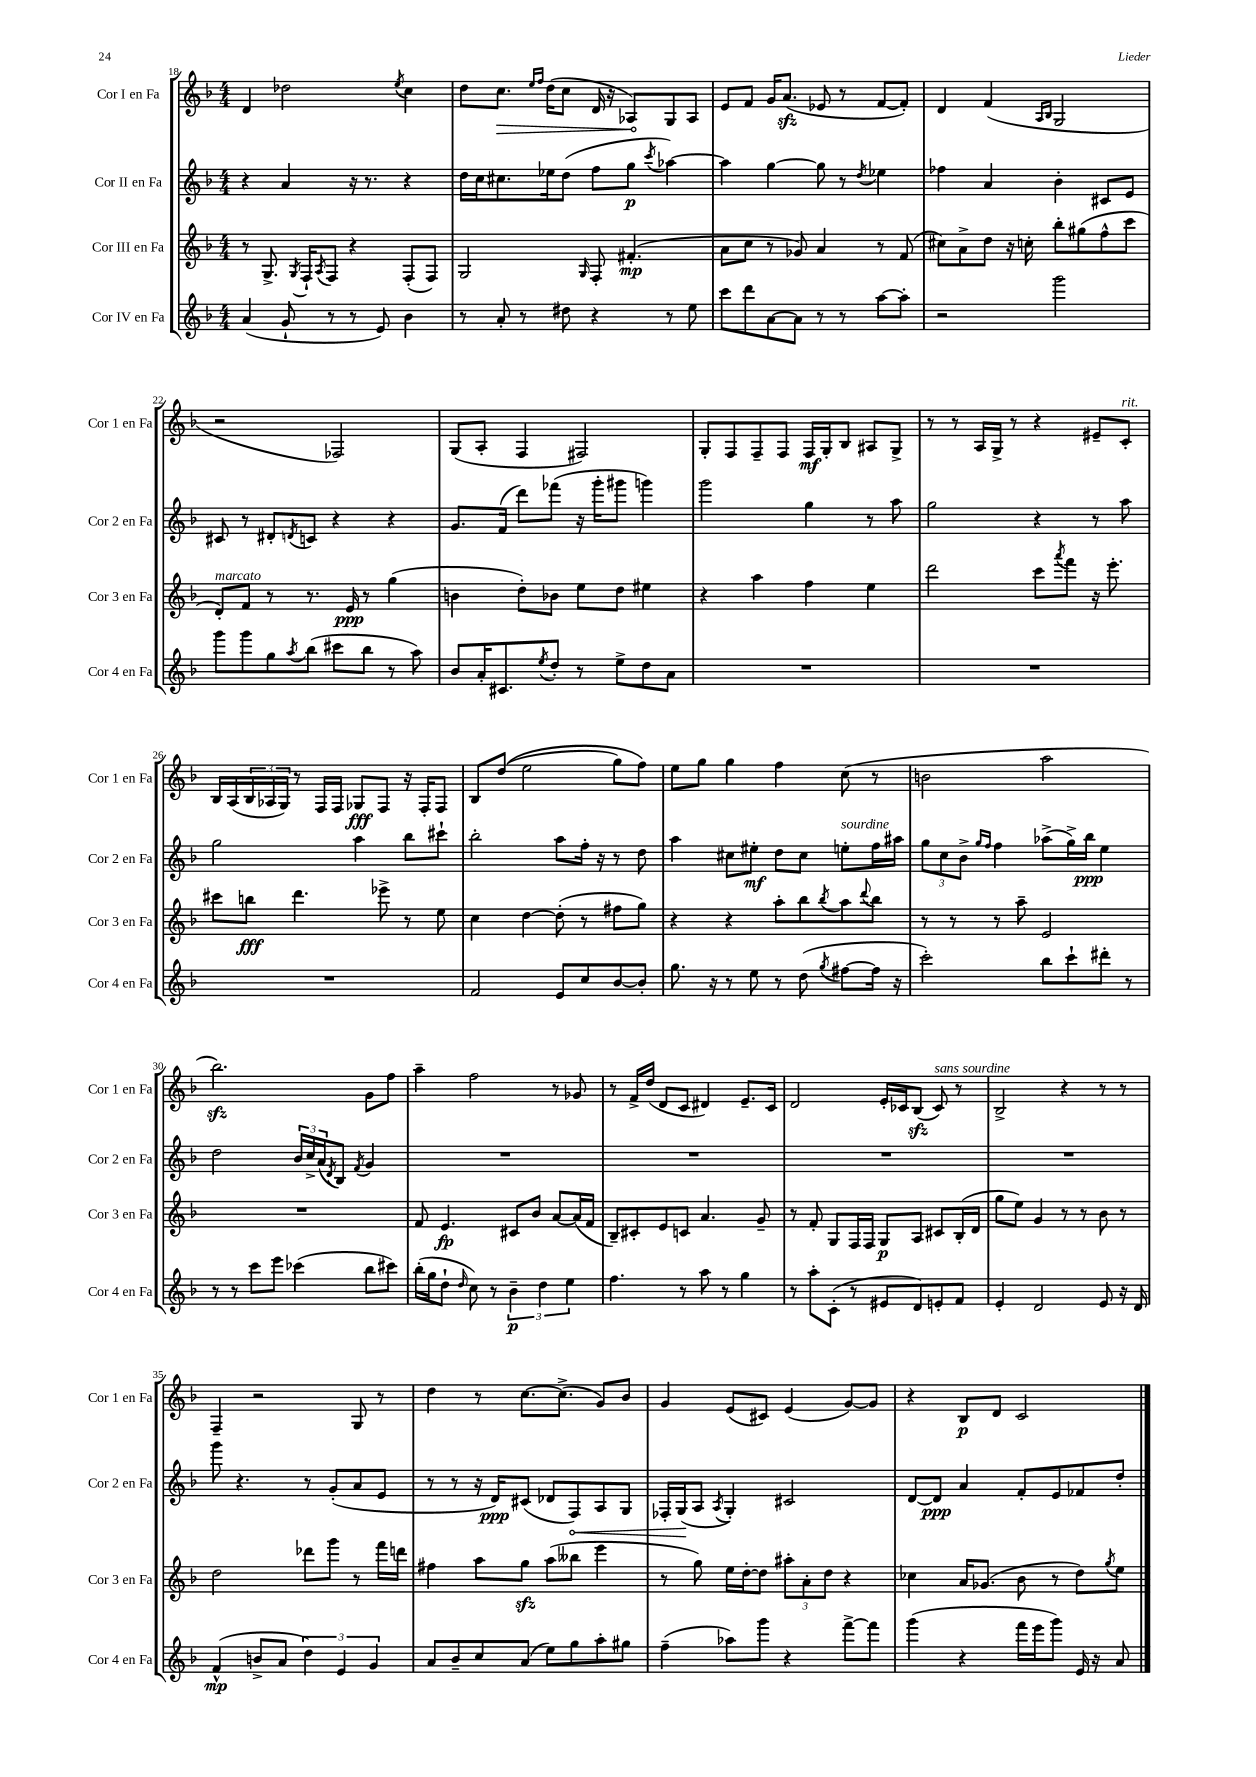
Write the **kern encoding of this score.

**kern	**dynam	**kern	**dynam	**kern	**dynam	**kern	**dynam
*part4	*part4	*part3	*part3	*part2	*part2	*part1	*part1
*staff4	*staff4	*staff3	*staff3	*staff2	*staff2	*staff1	*staff1
*I"Cor IV en Fa	*	*I"Cor III en Fa	*	*I"Cor II en Fa	*	*I"Cor I en Fa	*
*I'Cor 4 en Fa	*	*I'Cor 3 en Fa	*	*I'Cor 2 en Fa	*	*I'Cor 1 en Fa	*
*clefG2	*	*clefG2	*	*clefG2	*	*clefG2	*
*k[b-]	*	*k[b-]	*	*k[b-]	*	*k[b-]	*
*M4/4	*	*M4/4	*	*M4/4	*	*M4/4	*
=18	=18	=18	=18	=18	=18	=18	=18
(4a/	.	8r	.	4r	.	4d/	.
.	.	8.G^/	.	.	.	.	.
8g`/	.	.	.	4a/	.	2dd-X\	.
.	.	8qG/	.	.	.	.	.
.	.	16F`/KL	.	.	.	.	.
.	.	8qA/	.	.	.	.	.
8r	.	8F/J	.	.	.	.	.
8r	.	4r	.	16r	.	.	.
.	.	.	.	8.r	.	.	.
8e/)	.	.	.	.	.	.	.
.	.	.	.	.	.	8qee/	.
4b-\	.	(8F'/L	.	4r	.	4cc\	.
.	.	8F/J)	.	.	.	.	.
=19	=19	=19	=19	=19	=19	=19	=19
8r	.	2G/	.	16dd\LL	.	8dd\L	.
.	.	.	.	16cc\J	.	.	.
!	!	!	!	!	!	!	!LO:HP:b
8a'/	.	.	.	8.cc#X\	.	8.cc\J	>
8r	.	.	.	.	.	.	.
.	.	.	.	.	.	16qqee/LL	.
.	.	.	.	.	.	16qqff/JJ	.
.	.	.	.	16ee-X\k	.	(16dd\KL	.
8dd#X\	.	.	.	(8dd\J	.	8cc\J	.
.	.	16qqG/	.	.	.	.	.
4r	.	8F'/	.	8ff\L	.	16d/	.
.	.	.	.	.	.	16r	.
.	.	(4.f#X'/	mp	8gg\J	p	8A-X/L)	.
.	.	.	.	8qccc/	.	.	.
8r	.	.	.	[4aa-X\)	.	8G/	]
8ee\	.	.	.	.	.	8A-/J	.
=20	=20	=20	=20	=20	=20	=20	=20
8ccc\L	.	8a\L	.	4aa-\]	.	8e/L	.
8ddd\	.	8cc\J	.	.	.	8f/J	.
[8a\	.	8r	.	[4gg\	.	16g/KL	.
.	.	.	.	.	.	(8.azz/J	.
8a\J]	.	8g-X/)	.	.	.	.	.
8r	.	4a/	.	8gg\]	.	8e-X/	.
8r	.	.	.	8r	.	8r	.
.	.	.	.	8qdd/	.	.	.
[8aa\L	.	8r	.	4ee-X\	.	[8f/L	.
8aa'\J]	.	(8f/	.	.	.	8f'/J])	.
=21	=21	=21	=21	=21	=21	=21	=21
2r	.	8cc#X\L)	.	4ff-X\	.	4d/	.
.	.	8a^\	.	.	.	.	.
.	.	8dd\J	.	4a/	.	(4f/	.
.	.	16r	.	.	.	.	.
.	.	16ccn'\	.	.	.	.	.
.	.	.	.	.	.	16qqA/LL	.
.	.	.	.	.	.	16qqB-/JJ	.
2ggg\	.	8bb-'\L	.	4b-'\	.	2G/	.
.	.	(8gg#X\	.	.	.	.	.
.	.	8ff^^\	.	8c#X/L	.	.	.
.	.	8ccc\J	.	8e/J	.	.	.
!!LO:LB:g=z
=22	=22	=22	=22	=22	=22	=22	=22
!	!	!LO:TX:a:i:t=marcato	!	!	!	!	!
8ggg\L	.	8d'/L)	.	8c#X/	.	2r	.
8ggg\	.	8f/J	.	8r	.	.	.
8gg\	.	8r	.	8d#X'/L	.	.	.
8qaa/	.	.	.	8qdn/	.	.	.
(8bb-\J	.	8.r	.	8cn/J	.	.	.
8ccc#X\L	.	.	.	4r	.	2F-X/)	.
.	.	16e/	ppp	.	.	.	.
8bb-\J	.	8r	.	.	.	.	.
8r	.	(4gg\	.	4r	.	.	.
8aa\)	.	.	.	.	.	.	.
=23	=23	=23	=23	=23	=23	=23	=23
8b-/L	.	4bn\	.	8.g/L	.	(8G/L	.
16a'/K	.	.	.	.	.	8A'/J	.
8.c#X/	.	.	.	(16f/Jk	.	.	.
.	.	8dd'\L)	.	8ddd\L)	.	4F/	.
8qee/	.	.	.	.	.	.	.
8dd'/J	.	8b-X\J	.	(8fff-X\J	.	.	.
8r	.	8ee\L	.	16r	.	2F#X/)	.
.	.	.	.	16ggg'\KL	.	.	.
8ee^\L	.	8dd\J	.	8ggg#X\J	.	.	.
8dd\	.	4ee#X\	.	4gggn\)	.	.	.
8a\J	.	.	.	.	.	.	.
=24	=24	=24	=24	=24	=24	=24	=24
1r	.	4r	.	2ggg\	.	8G'/L	.
.	.	.	.	.	.	8F/	.
.	.	4aa\	.	.	.	8F~/	.
.	.	.	.	.	.	8F/J	.
.	.	4ff\	.	4gg\	.	16F/LL	mf
.	.	.	.	.	.	16G'/J	.
.	.	.	.	.	.	8B-/J	.
.	.	4ee\	.	8r	.	8A#X/L	.
.	.	.	.	8aa\	.	8G^/J	.
=25	=25	=25	=25	=25	=25	=25	=25
1r	.	2ddd\	.	2gg\	.	8r	.
.	.	.	.	.	.	8r	.
.	.	.	.	.	.	16A/LL	.
.	.	.	.	.	.	16G^/JJ	.
.	.	.	.	.	.	8r	.
.	.	8ccc\L	.	4r	.	4r	.
.	.	8qaaa/	.	.	.	.	.
.	.	8fff\J	.	.	.	.	.
.	.	16r	.	8r	.	8e#X~/L	.
.	.	8.eee'\	.	.	.	.	.
!	!	!	!	!	!	!LO:TX:a:i:t=rit.	!
.	.	.	.	8aa\	.	8c'/J	.
!!LO:LB:g=z
=26	=26	=26	=26	=26	=26	=26	=26
1r	.	8ccc#X\L	.	2gg\	.	16B-/LL	.
.	.	.	.	.	.	(16A/	.
.	.	8bbn\J	fff	.	.	24B-/	.
.	.	.	.	.	.	24A-X/	.
.	.	.	.	.	.	24G/JJ)	.
.	.	4.ddd\	.	.	.	8r	.
.	.	.	.	.	.	16F/LL	.
.	.	.	.	.	.	16F/JJ	.
.	.	.	.	4aa\	.	8G-X/L	fff
.	.	8eee-X^\	.	.	.	8F/J	.
.	.	8r	.	8bb-\L	.	16r	.
.	.	.	.	.	.	16F'/KL	.
.	.	8ee\	.	8ccc#X`\J	.	8F/J	.
=27	=27	=27	=27	=27	=27	=27	=27
2f/	.	4cc\	.	2bb-'\	.	8B-/L	.
.	.	.	.	.	.	((8dd/J	.
.	.	[4dd\	.	.	.	2ee\	.
8e/L	.	(8dd'\]	.	8aa\L	.	.	.
8cc/	.	8r	.	16ff'\Jk	.	.	.
.	.	.	.	16r	.	.	.
[8b-/	.	8ff#X\L	.	8r	.	8gg\L)	.
8b-'/J]	.	8gg\J)	.	8dd\	.	8ff\J)	.
=28	=28	=28	=28	=28	=28	=28	=28
8.gg\	.	4r	.	4aa\	.	8ee\L	.
.	.	.	.	.	.	8gg\J	.
16r	.	.	.	.	.	.	.
8r	.	4r	.	8cc#X\L	.	4gg\	.
8ee\	.	.	.	8ee#X'\J	mf	.	.
8r	.	8aa'\L	.	8dd\L	.	4ff\	.
(8dd\	.	8bb-\	.	8cc#\J	.	.	.
8qgg/	.	8qbb-/	.	.	.	.	.
!	!	!	!	!LO:TX:a:i:t=sourdine	!	!	!
[8ff#X\L	.	8aa\	.	8een'\L	.	(8cc\	.
.	.	8qqddd/	.	.	.	.	.
16ff#\Jk]	.	8bb-\J	.	16ff\L	.	8r	.
16r	.	.	.	16aa#X\JJ	.	.	.
=29	=29	=29	=29	=29	=29	=29	=29
2ccc'\)	.	8r	.	12gg\L	.	2bn\	.
.	.	.	.	12cc\	.	.	.
.	.	8r	.	.	.	.	.
.	.	.	.	12b-^\J	.	.	.
.	.	.	.	16qqgg/LL	.	.	.
.	.	.	.	16qqff/JJ	.	.	.
.	.	8r	.	4ff\	.	.	.
.	.	8aa~\	.	.	.	.	.
8bb-\L	.	2e/	.	(8aa-X^\L	.	2aa\	.
8ccc`\	.	.	.	16gg^\L)	.	.	.
.	.	.	.	16bb-\JJ	ppp	.	.
8ddd#X'\J	.	.	.	4ee\	.	.	.
8r	.	.	.	.	.	.	.
!!LO:LB:g=z
=30	=30	=30	=30	=30	=30	=30	=30
8r	.	1r	.	2dd\	.	2.bb-zz\)	.
8r	.	.	.	.	.	.	.
8ccc\L	.	.	.	.	.	.	.
8eee\J	.	.	.	.	.	.	.
(4ccc-X\	.	.	.	24b-/LL	.	.	.
.	.	.	.	24cc^/	.	.	.
.	.	.	.	(24a/J	.	.	.
.	.	.	.	8qd/	.	.	.
.	.	.	.	8B-/J)	.	.	.
.	.	.	.	8qf/	.	.	.
8bb-\L	.	.	.	4g/	.	8g\L	.
8ccc#X\J)	.	.	.	.	.	8ff\J	.
=31	=31	=31	=31	=31	=31	=31	=31
(16bb-'\LL	.	8f/	.	1r	.	4aa~\	.
16gg\J	.	.	.	.	.	.	.
8dd`\J	.	4.e/	fp	.	.	.	.
16qqdd/	.	.	.	.	.	.	.
8cc\)	.	.	.	.	.	2ff\	.
8r	.	.	.	.	.	.	.
6b-~\	p	8c#X/L	.	.	.	.	.
.	.	8b-/J	.	.	.	.	.
6dd\	.	.	.	.	.	.	.
.	.	[8a/L	.	.	.	8r	.
6ee\	.	.	.	.	.	.	.
.	.	(16a/L]	.	.	.	8g-X/	.
.	.	16f/JJ	.	.	.	.	.
=32	=32	=32	=32	=32	=32	=32	=32
4.ff\	.	8B-~/L)	.	1r	.	8r	.
.	.	8c#X'/	.	.	.	16f^/LL	.
.	.	.	.	.	.	(16dd/JJ	.
.	.	8e/	.	.	.	8d/L	.
8r	.	8cn/J	.	.	.	8c/J	.
8aa\	.	4.a/	.	.	.	4d#X/)	.
8r	.	.	.	.	.	.	.
4gg\	.	.	.	.	.	8.e~/L	.
.	.	8g~/	.	.	.	.	.
.	.	.	.	.	.	16c/Jk	.
=33	=33	=33	=33	=33	=33	=33	=33
8r	.	8r	.	1r	.	2d/	.
8aa'\L	.	8f'/	.	.	.	.	.
(8c'\J	.	8G/L	.	.	.	.	.
8r	.	16F/L	.	.	.	.	.
.	.	16F/JJ	.	.	.	.	.
8e#X/L	.	8G/L	p	.	.	16e'/LL	.
.	.	.	.	.	.	16c-X/J	.
8d/)	.	8A/J	.	.	.	(8B-zz/J	.
!	!	!	!	!	!	!LO:TX:a:i:t=sans sourdine	!
8en'/	.	8c#X/L	.	.	.	8c-/)	.
8f/J	.	(16B-'/L	.	.	.	8r	.
.	.	16d/JJ	.	.	.	.	.
=34	=34	=34	=34	=34	=34	=34	=34
4e'/	.	8gg\L	.	1r	.	2B-^/	.
.	.	8ee\J)	.	.	.	.	.
2d/	.	4g/	.	.	.	.	.
.	.	8r	.	.	.	4r	.
.	.	8r	.	.	.	.	.
8e/	.	8b-\	.	.	.	8r	.
16r	.	8r	.	.	.	8r	.
16d/	.	.	.	.	.	.	.
!!LO:LB:g=z
=35	=35	=35	=35	=35	=35	=35	=35
(4f^^/	mp	2dd\	.	8ggg\	.	4F~/	.
.	.	.	.	4.r	.	.	.
8bn^/L	.	.	.	.	.	2r	.
8a/J	.	.	.	.	.	.	.
6dd\)	.	8ddd-X\L	.	8r	.	.	.
.	.	8ggg\J	.	(8g'/L	.	.	.
6e/	.	.	.	.	.	.	.
.	.	8r	.	8a/	.	8G/	.
6g/	.	.	.	.	.	.	.
.	.	16fff\LL	.	8e/J	.	8r	.
.	.	16dddn\JJ	.	.	.	.	.
=36	=36	=36	=36	=36	=36	=36	=36
8a/L	.	4ff#X\	.	8r	.	4dd\	.
8b-~/	.	.	.	8r	.	.	.
8cc/	.	8aa\L	.	16r	.	8r	.
.	.	.	.	16d/KL)	ppp	.	.
(8a/J	.	8ggzz\J	.	(8c#X/J	.	[8.cc\L	.
8ee\L)	.	(8aa\L	.	8d-X/L	.	.	.
.	.	.	.	.	.	(8.cc^\J]	.
!	!	!	!	!	!LO:HP:b	!	!
8gg\	.	8bb--X\J	.	8F/)	<	.	.
8aa'\	.	4eee\	.	8A/	.	8g/L)	.
8gg#X\J	.	.	.	8G/J	.	8b-/J	.
=37	=37	=37	=37	=37	=37	=37	=37
(4ff~\	.	8r	.	16F-X'/LL	.	4g/	.
.	.	.	.	(16G/J	.	.	.
.	.	8gg\)	.	8A/J	[	.	.
.	.	.	.	8qA/	.	.	.
8aa-X\L)	.	16ee\LL	.	4G'/)	.	(8e/L	.
.	.	[16dd'\J	.	.	.	.	.
8ggg\J	.	8dd\J]	.	.	.	8c#X/J)	.
4r	.	12aa#X'\L	.	2c#X/	.	(4e/	.
.	.	12a'\	.	.	.	.	.
.	.	12dd\J	.	.	.	.	.
[8fff^\L	.	4r	.	.	.	[8g/L)	.
8fff\J]	.	.	.	.	.	8g/J]	.
=38	=38	=38	=38	=38	=38	=38	=38
(4ggg\	.	4cc-X\	.	[8d/L	.	4r	.
.	.	.	.	8d/J]	ppp	.	.
4r	.	16a/KL	.	4a/	.	8B-/L	p
.	.	(8.g-X/J	.	.	.	.	.
.	.	.	.	.	.	8d/J	.
16fff\LL	.	8b-\	.	8f'/L	.	2c/	.
16eee\J	.	.	.	.	.	.	.
8ggg\J)	.	8r	.	8e/	.	.	.
16e/	.	8dd\L)	.	8f-X/	.	.	.
16r	.	.	.	.	.	.	.
.	.	8qgg/	.	.	.	.	.
8a/	.	8ee\J	.	8dd'/J	.	.	.
==	==	==	==	==	==	==	==
*-	*-	*-	*-	*-	*-	*-	*-
